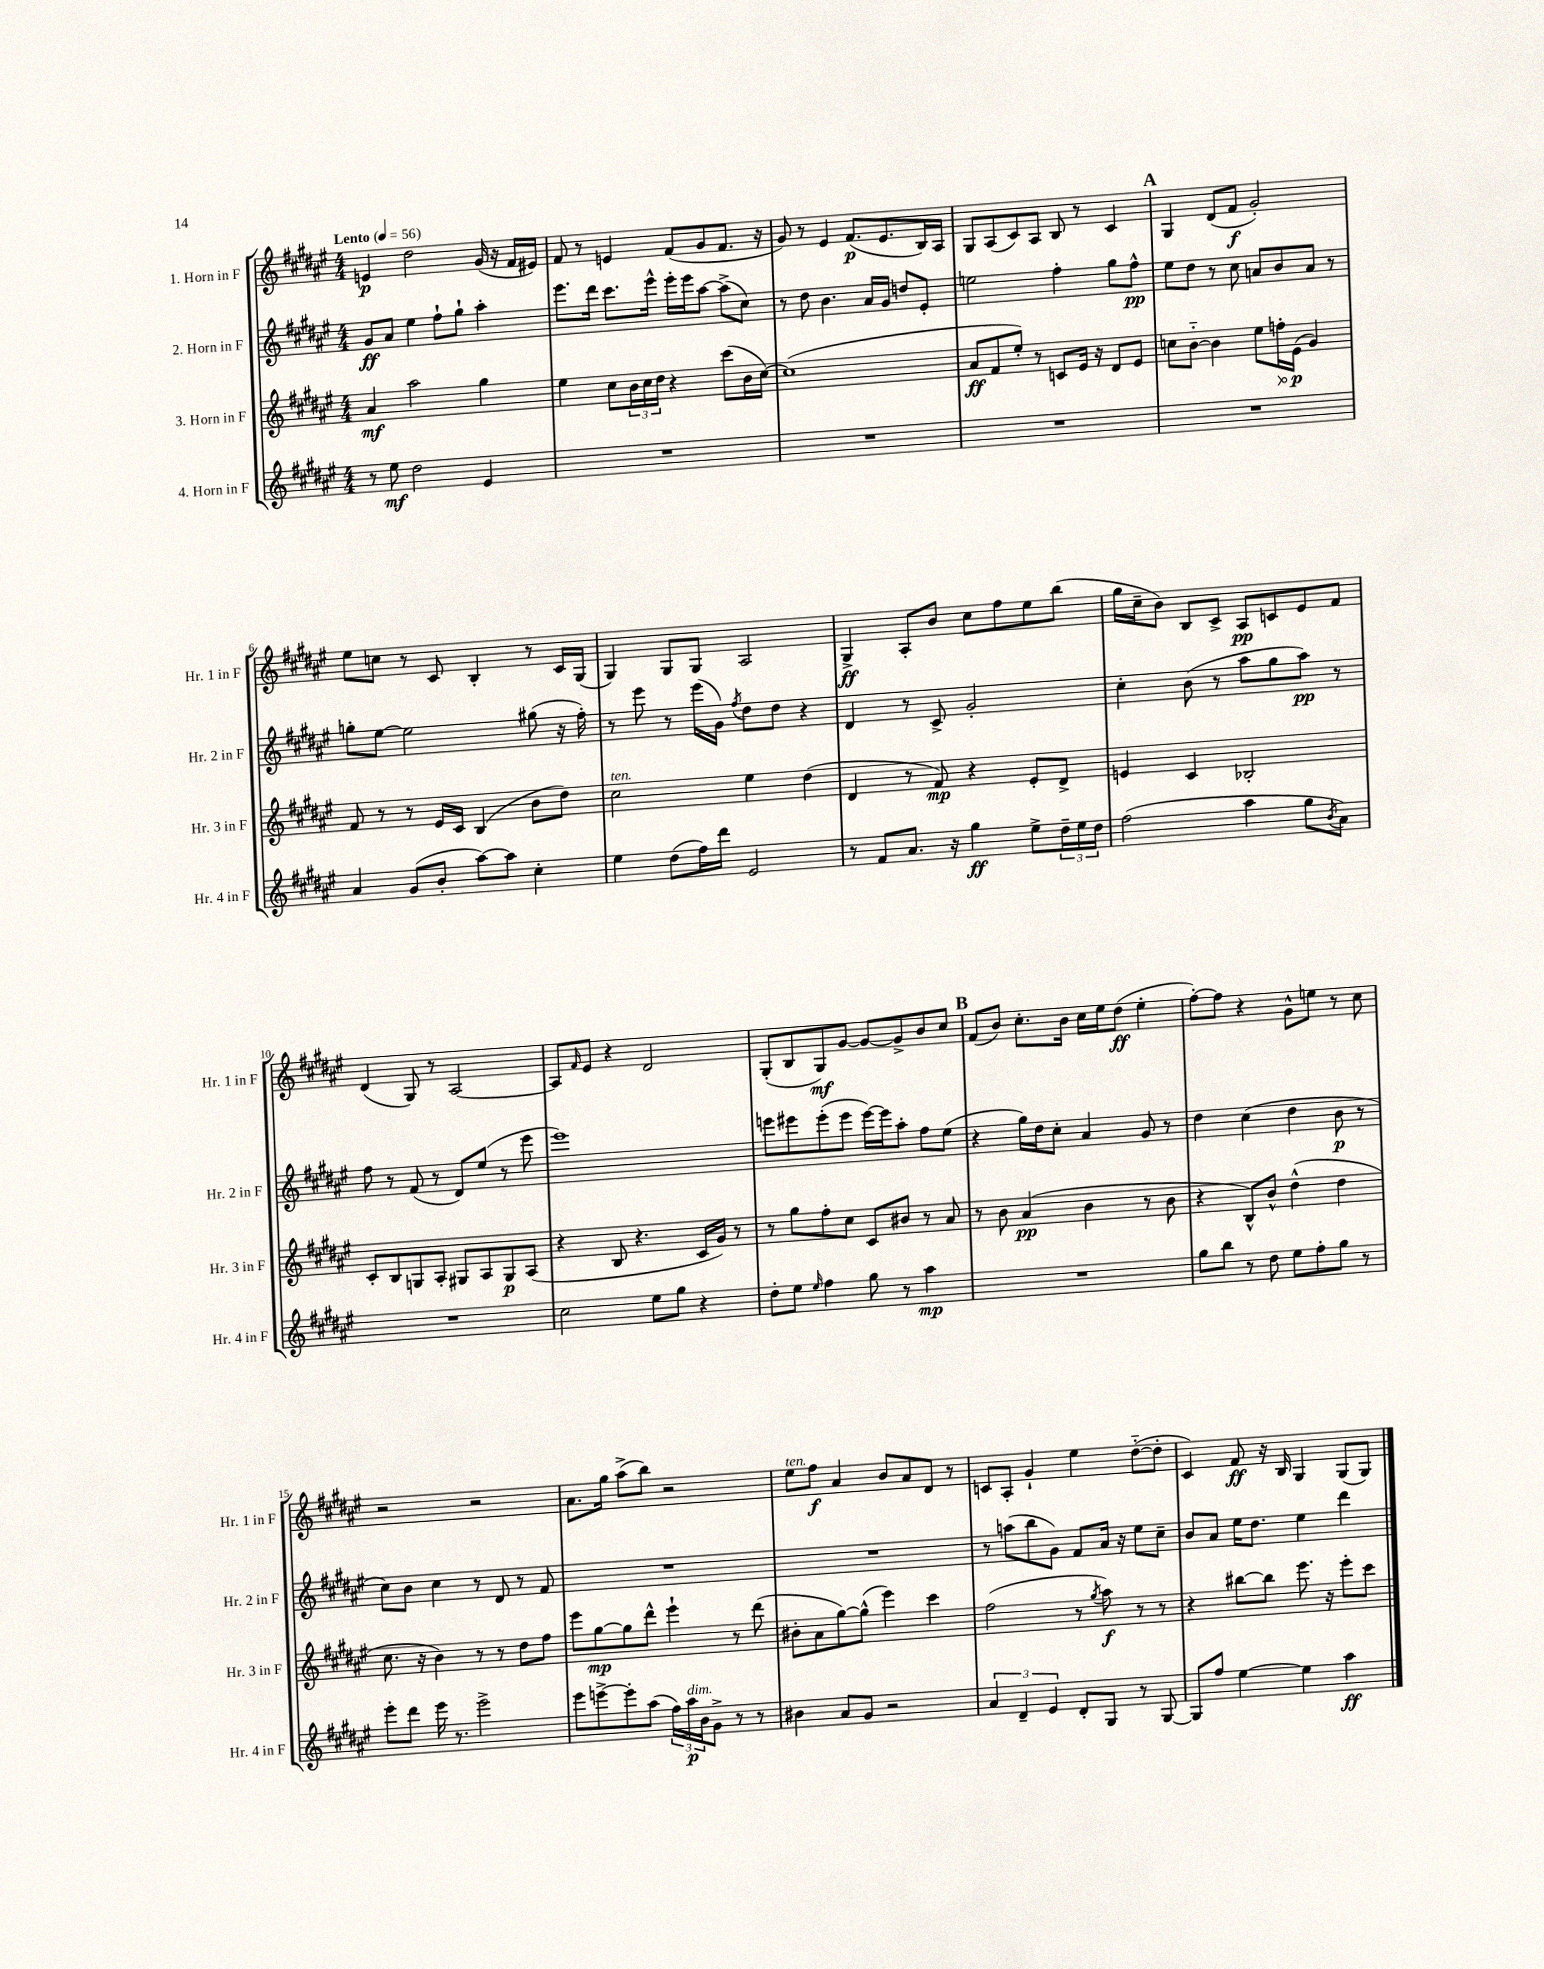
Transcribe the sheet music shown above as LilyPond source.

<<
\new StaffGroup <<
\new Staff = "s0" \with { instrumentName = "1. Horn in F" shortInstrumentName = "Hr. 1 in F" } {
    \clef treble \key fis \major \numericTimeSignature \time 4/4 \tempo "Lento" 4 = 56
    e'4\p dis''2 gis'16( r16 fis'16 eis'16) |
    fis'8 r8 e'4 fis'8( gis'8 fis'8. r16 |
    gis'8) r8 eis'4 fis'8.\p( eis'8. b16) ais16 |
    gis8 ais8( cis'8) ais8 b8 r8 cis'4 |
    \mark \markup { \bold "A" } gis4 dis'8( fis'8\f gis'2-.) |
    eis''8 c''8 r8 cis'8 b4-. r8 cis'16 gis16( |
    gis4) gis8 gis8 ais2 |
    gis4->\ff ais8-. b'8 cis''8 fis''8 eis''8 b''8( |
    gis''16 cis''16-- b'8) b8 cis'8-> ais8\pp c'8 eis'8 fis'8 |
    dis'4( gis8) r8 ais2~ |
    ais8 \grace { fis'16 } eis'8 r4 dis'2 |
    gis8-.( b8 gis8\mf) gis'8~ gis'8~ gis'8-> b'8 cis''8 |
    \mark \markup { \bold "B" } fis'8( b'8) cis''8.-. b'16 cis''16 eis''16 dis''8\ff( eis''4-. |
    fis''8~-.) fis''8 r4 gis'8-^ e''8 r8 cis''8 |
    r2 r2 |
    ais'8. gis''16 ais''8->( b''8) r2 |
    eis''8^\markup { \italic "ten." } fis''8\f ais'4 b'8 ais'8 dis'8 r8 |
    c'8 ais8-. gis'4-! eis''4 dis''8~-_( dis''8-. |
    cis'4) fis'8\ff r16 b16 gis4 gis8( gis8) \bar "|." |
}
\new Staff = "s1" \with { instrumentName = "2. Horn in F" shortInstrumentName = "Hr. 2 in F" } {
    \clef treble \key fis \major \numericTimeSignature \time 4/4
    gis'8\ff ais'8 eis''4 fis''8-! gis''8-! ais''4-. |
    eis'''8. dis'''16 cis'''8. eis'''16-^ eis'''16-. eis'''16 ais''8~ ais''8->( cis''8) |
    r8 dis''8 b'4. ais'16 gis'16 d''8 eis'8-. |
    e''2 fis''4-. gis''8 fis''8-^\pp |
    \mark \markup { \bold "A" } eis''8 dis''8 r8 cis''8 a'8 b'8 a'8 r8 |
    g''8-. eis''8~ eis''2 gis''8( r16 fis''16-.) |
    r8 eis'''8 r8 eis'''16( gis'16) \acciaccatura { fis''8 } dis''8 dis''8 r4 |
    dis'4 r8 cis'8-> gis'2-. |
    cis''4-. b'8( r8 ais''8 gis''8 ais''8\pp) r8 |
    fis''8 r8 fis'8( r8 dis'8) eis''8( r8 eis'''8 |
    eis'''1) |
    e'''8 eis'''8 eis'''8-.( eis'''8 eis'''16~) eis'''16 ais''8-. fis''8 eis''8( |
    \mark \markup { \bold "B" } r4 gis''16) dis''16 cis''8-. ais'4 gis'8 r8 |
    dis''4 cis''4( dis''4 b'8\p r8 |
    cis''8) b'8 cis''4 r8 dis'8 r8 fis'8 |
    R1 |
    R1 |
    r8 a''8( b''8 gis'8) fis'8 ais'16 r16 eis''8 cis''8-- |
    b'8 ais'8 eis''16 dis''8. eis''4 dis'''4 \bar "|." |
}
\new Staff = "s2" \with { instrumentName = "3. Horn in F" shortInstrumentName = "Hr. 3 in F" } {
    \clef treble \key fis \major \numericTimeSignature \time 4/4
    ais'4\mf ais''2 gis''4 |
    eis''4 cis''8 \tuplet 3/2 { b'16 cis''16 dis''16 } r4 cis'''8( b'16 cis''16~) |
    cis''1( |
    ais'8\ff fis'8 eis''8-.) r8 c'8 eis'16 r16 dis'8 eis'8 |
    \mark \markup { \bold "A" } c''8 b'8~-_ b'4 eis''8 \once \override Hairpin.circled-tip = ##t f''16-.\> eis'16\p\!( gis'4) |
    fis'8 r8 r8 eis'16 cis'16 b4( b'8 dis''8) |
    cis''2^\markup { \italic "ten." } eis''4 dis''4( |
    dis'4 r8 fis'8\mp) r4 eis'8-. dis'8-> |
    e'4 cis'4 bes2-. |
    cis'8-. b8 g8 ais8-. gis8 ais8 gis8\p ais8( |
    r4 b8 r4. cis'16 gis'16) r8 |
    r8 gis''8 fis''8-. cis''8 cis'8 bis'8 r8 ais'8 |
    \mark \markup { \bold "B" } r8 b'8 ais'4\pp( b'4 r8 b'8 |
    r4 b8-^) b'8-^ dis''4-^( dis''4 |
    cis''8. r16 b'4) r8 r8 dis''8 fis''8 |
    eis'''8 gis''8~\mp gis''8 dis'''8-^ eis'''4-! r8 dis'''8( |
    bis'8-. ais'8 gis''8~) gis''8-^( eis'''4) cis'''4 |
    fis''2( r8 \acciaccatura { gis''8 } ais''8\f) r8 r8 |
    r4 bis''8~ bis''8 eis'''8. r16 eis'''8-. cis'''8 \bar "|." |
}
\new Staff = "s3" \with { instrumentName = "4. Horn in F" shortInstrumentName = "Hr. 4 in F" } {
    \clef treble \key fis \major \numericTimeSignature \time 4/4
    r8 eis''8\mf dis''2 eis'4 |
    R1 |
    R1 |
    R1 |
    \mark \markup { \bold "A" } R1 |
    ais'4 gis'8( b'8-. ais''8~) ais''8 cis''4-. |
    eis''4 dis''8( fis''16) dis'''16 eis'2 |
    r8 fis'8 ais'8. r16 gis''4\ff eis''8-> \tuplet 3/2 { dis''16-- eis''16 dis''16 } |
    fis''2( ais''4 gis''8 \acciaccatura { b'8 } ais'8) |
    R1 |
    cis''2 eis''8 gis''8 r4 |
    dis''8-. eis''8 \grace { eis''16 } fis''4 gis''8 r8 ais''4\mp |
    \mark \markup { \bold "B" } R1 |
    gis''8 b''8 r8 dis''8 eis''8 fis''8-. gis''8 r8 |
    eis'''8-. dis'''8 eis'''16 r8. eis'''2-> |
    eis'''8 e'''8~-> e'''8-. ais''8( \tuplet 3/2 { fis''16) ais''16\p^\markup { \italic "dim." } b'16 } gis'8-> r8 r8 |
    bis'4 ais'8 gis'8 r2 |
    \tuplet 3/2 { ais'4 dis'4-- eis'4 } dis'8-. gis8 r8 gis8~ |
    gis8 fis''8 eis''4~ eis''4 ais''4\ff \bar "|." |
}
>>
>>
